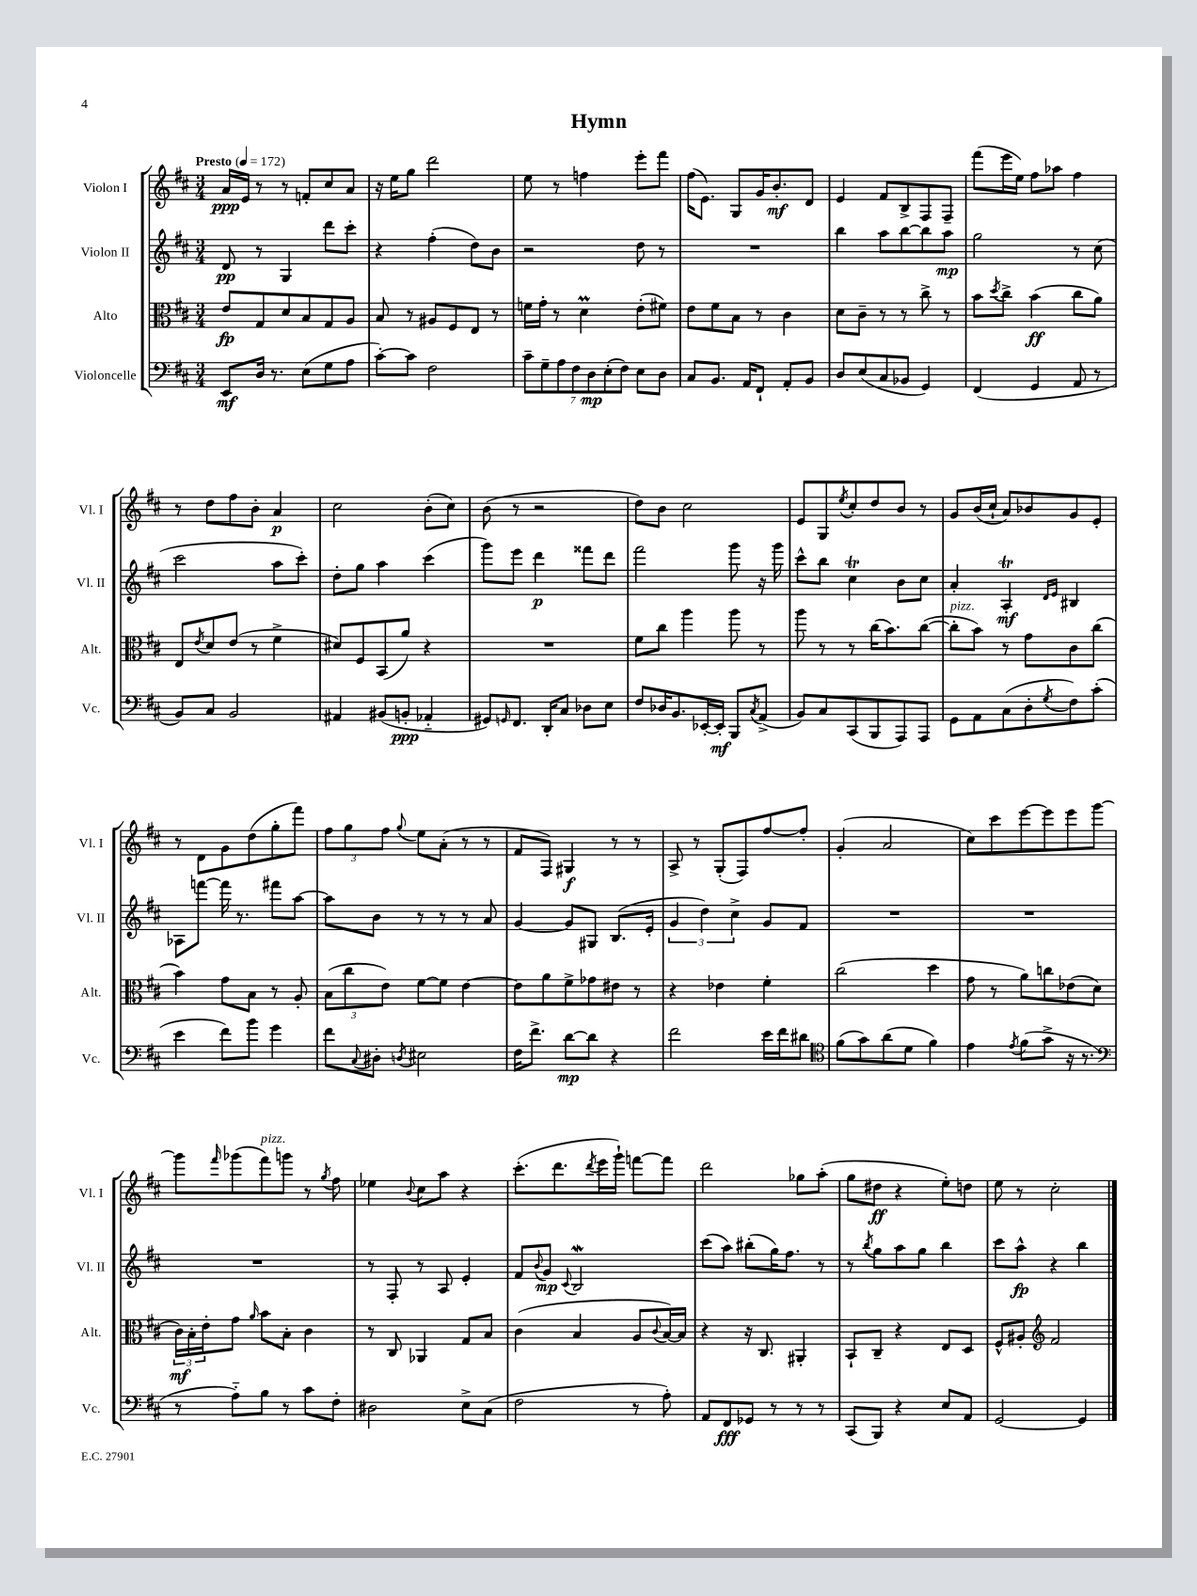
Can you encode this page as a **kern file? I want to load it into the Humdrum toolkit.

**kern	**dynam	**kern	**dynam	**kern	**dynam	**kern	**dynam
*part4	*part4	*part3	*part3	*part2	*part2	*part1	*part1
*staff4	*staff4	*staff3	*staff3	*staff2	*staff2	*staff1	*staff1
*I"Violoncelle	*	*I"Alto	*	*I"Violon II	*	*I"Violon I	*
*I'Vc.	*	*I'Alt.	*	*I'Vl. II	*	*I'Vl. I	*
*clefF4	*	*clefC3	*	*clefG2	*	*clefG2	*
*k[f#c#]	*	*k[f#c#]	*	*k[f#c#]	*	*k[f#c#]	*
*M3/4	*	*M3/4	*	*M3/4	*	*M3/4	*
*MM172	*	*MM172	*	*MM172	*	*MM172	*
=1	=1	=1	=1	=1	=1	=1	=1
!	!	!	!	!	!	!LO:TX:a:B:t=Presto	!
8EE/L	mf	8e/L	fp	8d/	pp	16a/LL	ppp
.	.	.	.	.	.	16e/JJ	.
16D/Jk	.	8G/	.	8r	.	8r	.
8.r	.	.	.	.	.	.	.
.	.	8d/	.	4G/	.	8r	.
(8E\L	.	8B/	.	.	.	8fn'/L	.
8G\	.	8G/	.	8ddd\L	.	8cc#/	.
8A\J	.	8A/J	.	8ccc#'\J	.	8a/J	.
=2	=2	=2	=2	=2	=2	=2	=2
[8c#'\L)	.	8B/	.	4r	.	16r	.
.	.	.	.	.	.	16ee\KL	.
8c#\J]	.	8r	.	.	.	8gg\J	.
2F#\	.	8A#X/L	.	(4ff#'\	.	2ddd\	.
.	.	8F#/	.	.	.	.	.
.	.	8E/J	.	8dd\L)	.	.	.
.	.	8r	.	8b\J	.	.	.
=3	=3	=3	=3	=3	=3	=3	=3
14c#~\L	.	16fn\LL	.	2r	.	8ee\	.
.	.	16g'\JJ	.	.	.	.	.
14G~\	.	.	.	.	.	.	.
.	.	8r	.	.	.	8r	.
14A\	.	.	.	.	.	.	.
14F#\	.	.	.	.	.	.	.
.	.	4dM\	.	.	.	4ffn\	.
14D\	mp	.	.	.	.	.	.
(14E'\	.	.	.	.	.	.	.
14F#\J)	.	.	.	.	.	.	.
8E\L	.	(8e'\L	.	8dd\	.	8eee'\L	.
8D\J	.	8f#X\J)	.	8r	.	8fff#\J	.
=4	=4	=4	=4	=4	=4	=4	=4
8C#/L	.	8e\L	.	2.r	.	(16ff#\KL	.
.	.	.	.	.	.	8.e\J)	.
8.BB/J	.	8f#\	.	.	.	.	.
.	.	8B\J	.	.	.	8G/L	.
16AA/KL	.	.	.	.	.	.	.
8FF#`/J	.	8r	.	.	.	16g/K	.
.	.	.	.	.	.	8.b'/	mf
8AA'/L	.	4c#\	.	.	.	.	.
8BB/J	.	.	.	.	.	8d/J	.
=5	=5	=5	=5	=5	=5	=5	=5
8D/L	.	8d\L	.	4bb\	.	4e/	.
(8E/	.	8c#~\J	.	.	.	.	.
8C#/	.	8r	.	8aa\L	.	8f#/L	.
8BB-X/J	.	8r	.	[8bb\	.	8B^/	.
4GG/)	.	8cc#^\	.	8bb\]	.	8F#/	.
.	.	8r	.	8aa\J	mp	8F#~/J	.
=6	=6	=6	=6	=6	=6	=6	=6
(4FF#/	.	8b\L	.	2gg\	.	(8fff#\L	.
.	.	8qdd/	.	.	.	.	.
.	.	8cc#^\J	.	.	.	16eee\L	.
.	.	.	.	.	.	16ee\JJ)	.
4GG/	.	(4b\	ff	.	.	8ff#\L	.
.	.	.	.	.	.	8aa-X\J	.
8AA/	.	8cc#\L	.	8r	.	4ff#\	.
8r	.	8a\J)	.	(8cc#\	.	.	.
!!LO:LB:g=z
=7	=7	=7	=7	=7	=7	=7	=7
8BB/L)	.	8E/L	.	2ccc#\	.	8r	.
.	.	8qe/	.	.	.	.	.
8C#/J	.	8d/	.	.	.	8dd\L	.
2BB/	.	(8e/J	.	.	.	8ff#\	.
.	.	8r	.	.	.	8b'\J	.
.	.	4f#^\	.	8aa\L	.	4a/	p
.	.	.	.	8ccc#'\J)	.	.	.
=8	=8	=8	=8	=8	=8	=8	=8
4AA#X/	.	8d#X/L)	.	8dd'\L	.	2cc#\	.
.	.	8F#/	.	8gg\J	.	.	.
(8BB#X/L	.	(8BB/	.	4aa\	.	.	.
8BBn'/J	ppp	8a/J)	.	.	.	.	.
4AA-X/	.	4r	.	(4ccc#\	.	(8b'\L	.
.	.	.	.	.	.	8cc#\J)	.
=9	=9	=9	=9	=9	=9	=9	=9
8GG#X/L)	.	2.r	.	8ggg\L)	.	(8b\	.
16qqGGn/	.	.	.	.	.	.	.
8.FF#/J	.	.	.	8eee\J	.	8r	.
.	.	.	.	4ddd\	p	2r	.
16DD'/KL	.	.	.	.	.	.	.
8C#/J	.	.	.	.	.	.	.
8D-X\L	.	.	.	8fff##X\L	.	.	.
8E\J	.	.	.	8ddd\J	.	.	.
=10	=10	=10	=10	=10	=10	=10	=10
8F#/L	.	8f#\L	.	2fff#\	.	8dd\L)	.
16D-X/K	.	8cc#\J	.	.	.	8b\J	.
8.BB/	.	.	.	.	.	.	.
.	.	4aa\	.	.	.	2cc#\	.
[16EE-X'/L	.	.	.	.	.	.	.
16EE-'/JJ]	mf	.	.	.	.	.	.
8BBB/L	.	8aa\	.	8ggg\	.	.	.
8qC#/	.	.	.	.	.	.	.
(8AA^/J	.	8r	.	16r	.	.	.
.	.	.	.	16ggg\	.	.	.
=11	=11	=11	=11	=11	=11	=11	=11
8BB/L)	.	8aa\	.	8ccc#^^\L	.	8e/L	.
8C#/	.	8r	.	8bb\J	.	8G/	.
.	.	.	.	.	.	8qee/	.
(8CC#/	.	8r	.	4cc#t\	.	8cc#'/	.
8BBB/	.	(16cc#\KL	.	.	.	8dd/	.
.	.	8.b\)	.	.	.	.	.
8AAA/)	.	.	.	8b\L	.	8b/J	.
8AAA/J	.	([8cc#\J	.	8cc#\J	.	8r	.
=12	=12	=12	=12	=12	=12	=12	=12
!	!	!LO:TX:a:i:t=pizz.	!	!	!	!	!
8GG\L	.	8cc#'\L]	.	4a'/	.	8g/L	.
8AA\	.	8b\J)	.	.	.	(16b/L	.
.	.	.	.	.	.	16cc#`/JJ	.
(8C#\	.	8r	.	4AT'/	mf	8a/L)	.
8D'\	.	8g\L	.	.	.	8b-X/	.
.	.	.	.	16qqd/LL	.	.	.
8qG/	.	.	.	16qqe/JJ	.	.	.
8F#\)	.	8c#\	.	4B#X/	.	8g/	.
(8c#'\J	.	(8cc#\J	.	.	.	8e'/J	.
!!LO:LB:g=z
=13	=13	=13	=13	=13	=13	=13	=13
4e\	.	4b\)	.	8A-X\L	.	8r	.
.	.	.	.	[8fffn\J	.	8d\L	.
8f#\L)	.	8g\L	.	16fff\]	.	8g\	.
.	.	.	.	8.r	.	.	.
8b\J	.	8B\J	.	.	.	(8dd\	.
4g\	.	8r	.	8fff#X\L	.	8gg'\	.
.	.	8A'/	.	[8aa\J	.	8fff#\J)	.
=14	=14	=14	=14	=14	=14	=14	=14
8f#\L	.	(12B\L	.	8aa\L]	.	12ff#\L	.
.	.	12cc#\	.	.	.	12gg\	.
8qqC#/	.	.	.	.	.	.	.
8D#X'\J	.	.	.	8b\J	.	.	.
.	.	12e\J)	.	.	.	12ff#\J	.
8qDn/	.	.	.	.	.	8qqgg/	.
2E#X\	.	[8f#\L	.	8r	.	8ee\L	.
.	.	8f#\J]	.	8r	.	(8a'\J	.
.	.	[4e\	.	8r	.	8r	.
.	.	.	.	8a/	.	8r	.
=15	=15	=15	=15	=15	=15	=15	=15
16F#\KL	.	8e\L]	.	[4g/	.	8f#/L	.
8.f#^\J	.	.	.	.	.	.	.
.	.	8a\	.	.	.	8F#/J)	.
[8d\L	mp	8f#^\	.	8g/L]	.	4G#X/	f
8d\J]	.	8g-X\	.	8G#X/J	.	.	.
4r	.	8e#X\J	.	(8.B/L	.	8r	.
.	.	8r	.	.	.	8r	.
.	.	.	.	16e'/Jk	.	.	.
=16	=16	=16	=16	=16	=16	=16	=16
2f#\	.	4r	.	6g/	.	8A^/	.
.	.	.	.	.	.	8r	.
.	.	.	.	6dd\)	.	.	.
.	.	4e-X\	.	.	.	(8G'/L	.
.	.	.	.	6cc#^\	.	.	.
.	.	.	.	.	.	8F#/)	.
16e\LL	.	4f#'\	.	8g/L	.	[8ff#/	.
16f#\J	.	.	.	.	.	.	.
8d#X\J	.	.	.	8f#/J	.	8ff#'/J]	.
=17	=17	=17	=17	=17	=17	=17	=17
*clefC4	*	*	*	*	*	*	*
(8f#\L	.	(2cc#\	.	2.r	.	(4g'/	.
8g\)	.	.	.	.	.	.	.
(8a\	.	.	.	.	.	2a/	.
8d\J	.	.	.	.	.	.	.
4f#\)	.	4dd\	.	.	.	.	.
=18	=18	=18	=18	=18	=18	=18	=18
4e\	.	8g\	.	2.r	.	8cc#\L)	.
.	.	8r	.	.	.	8ccc#\	.
8qe/	.	.	.	.	.	.	.
(8f#\L	.	8a\L)	.	.	.	[8eee\	.
8g^\J	.	8ccn\	.	.	.	8eee\]	.
16r	.	(8e-X\	.	.	.	8eee\	.
8.r	.	.	.	.	.	.	.
.	.	8d\J	.	.	.	[8ggg\J	.
!!LO:LB:g=z
=19	=19	=19	=19	=19	=19	=19	=19
*clefF4	*	*	*	*	*	*	*
8r	.	24c#\LL)	mf	2.r	.	8ggg\L]	.
.	.	24B'\	.	.	.	.	.
.	.	24e'\J	.	.	.	.	.
.	.	.	.	.	.	16qqfff#/	.
8A\L)	.	8g\J	.	.	.	(8ggg-X\	.
.	.	16qqa/	.	.	.	.	.
!	!	!	!	!	!	!LO:TX:a:i:t=pizz.	!
8B\J	.	8b\L	.	.	.	8fff#\)	.
8r	.	8B'\J	.	.	.	8gggn\J	.
8c#\L	.	4c#\	.	.	.	8r	.
.	.	.	.	.	.	8qgg/	.
8F#'\J	.	.	.	.	.	8ff#\	.
=20	=20	=20	=20	=20	=20	=20	=20
2D#X\	.	8r	.	8r	.	4ee-X\	.
.	.	8C#/	.	8F#'/	.	.	.
.	.	.	.	.	.	8qqb/	.
.	.	4AA-X/	.	8r	.	8cc#\L	.
.	.	.	.	8A/	.	8aa\J	.
8E^\L	.	8G/L	.	4e'/	.	4r	.
(8C#\J	.	8B/J	.	.	.	.	.
=21	=21	=21	=21	=21	=21	=21	=21
2F#\	.	(4c#\	.	8f#/L	.	(8.ccc#'\L	.
.	.	.	.	8qqb/	.	.	.
.	.	.	.	8g/J	mp	.	.
.	.	.	.	.	.	8.ddd\	.
.	.	.	.	8qqc#/	.	.	.
.	.	4B/	.	2BW/	.	.	.
.	.	.	.	.	.	8qddd/	.
.	.	.	.	.	.	16eee\L	.
.	.	.	.	.	.	16ggg`\JJ)	.
8r	.	8A/L	.	.	.	[8fffn\L	.
.	.	8qqc#/	.	.	.	.	.
8A'\)	.	[16B/L)	.	.	.	8fff\J]	.
.	.	16B/JJ]	.	.	.	.	.
=22	=22	=22	=22	=22	=22	=22	=22
8AA/L	.	4r	.	(8ccc#\L	.	2ddd\	.
8FF#/	fff	.	.	8aa\J)	.	.	.
8GG-X/J	.	16r	.	(8bb#X'\L	.	.	.
.	.	8.C#/	.	.	.	.	.
8r	.	.	.	16gg\K)	.	.	.
.	.	.	.	8.ff#\J	.	.	.
8r	.	4AA#X'/	.	.	.	8gg-X\L	.
8r	.	.	.	8r	.	(8aa'\J	.
=23	=23	=23	=23	=23	=23	=23	=23
(8CC#/L	.	8BB`/L	.	8r	.	8gg\L	.
.	.	.	.	8qbb/	.	.	.
8BBB/J)	.	8C#~/J	.	8gg\L	.	8dd#X\J	ff
4r	.	4r	.	8aa\	.	4r	.
.	.	.	.	8gg\J	.	.	.
8E/L	.	8E/L	.	4bb\	.	8ee'\L)	.
8AA/J	.	8D/J	.	.	.	8ddn\J	.
=24	=24	=24	=24	=24	=24	=24	=24
[2GG/	.	8F#^^/L	.	8ccc#\L	.	8ee\	.
.	.	8A#X'/J	.	8aa^^\J	fp	8r	.
*	*	*clefG2	*	*	*	*	*
.	.	2f#/	.	4r	.	2cc#'\	.
4GG/]	.	.	.	4bb\	.	.	.
==	==	==	==	==	==	==	==
*-	*-	*-	*-	*-	*-	*-	*-
